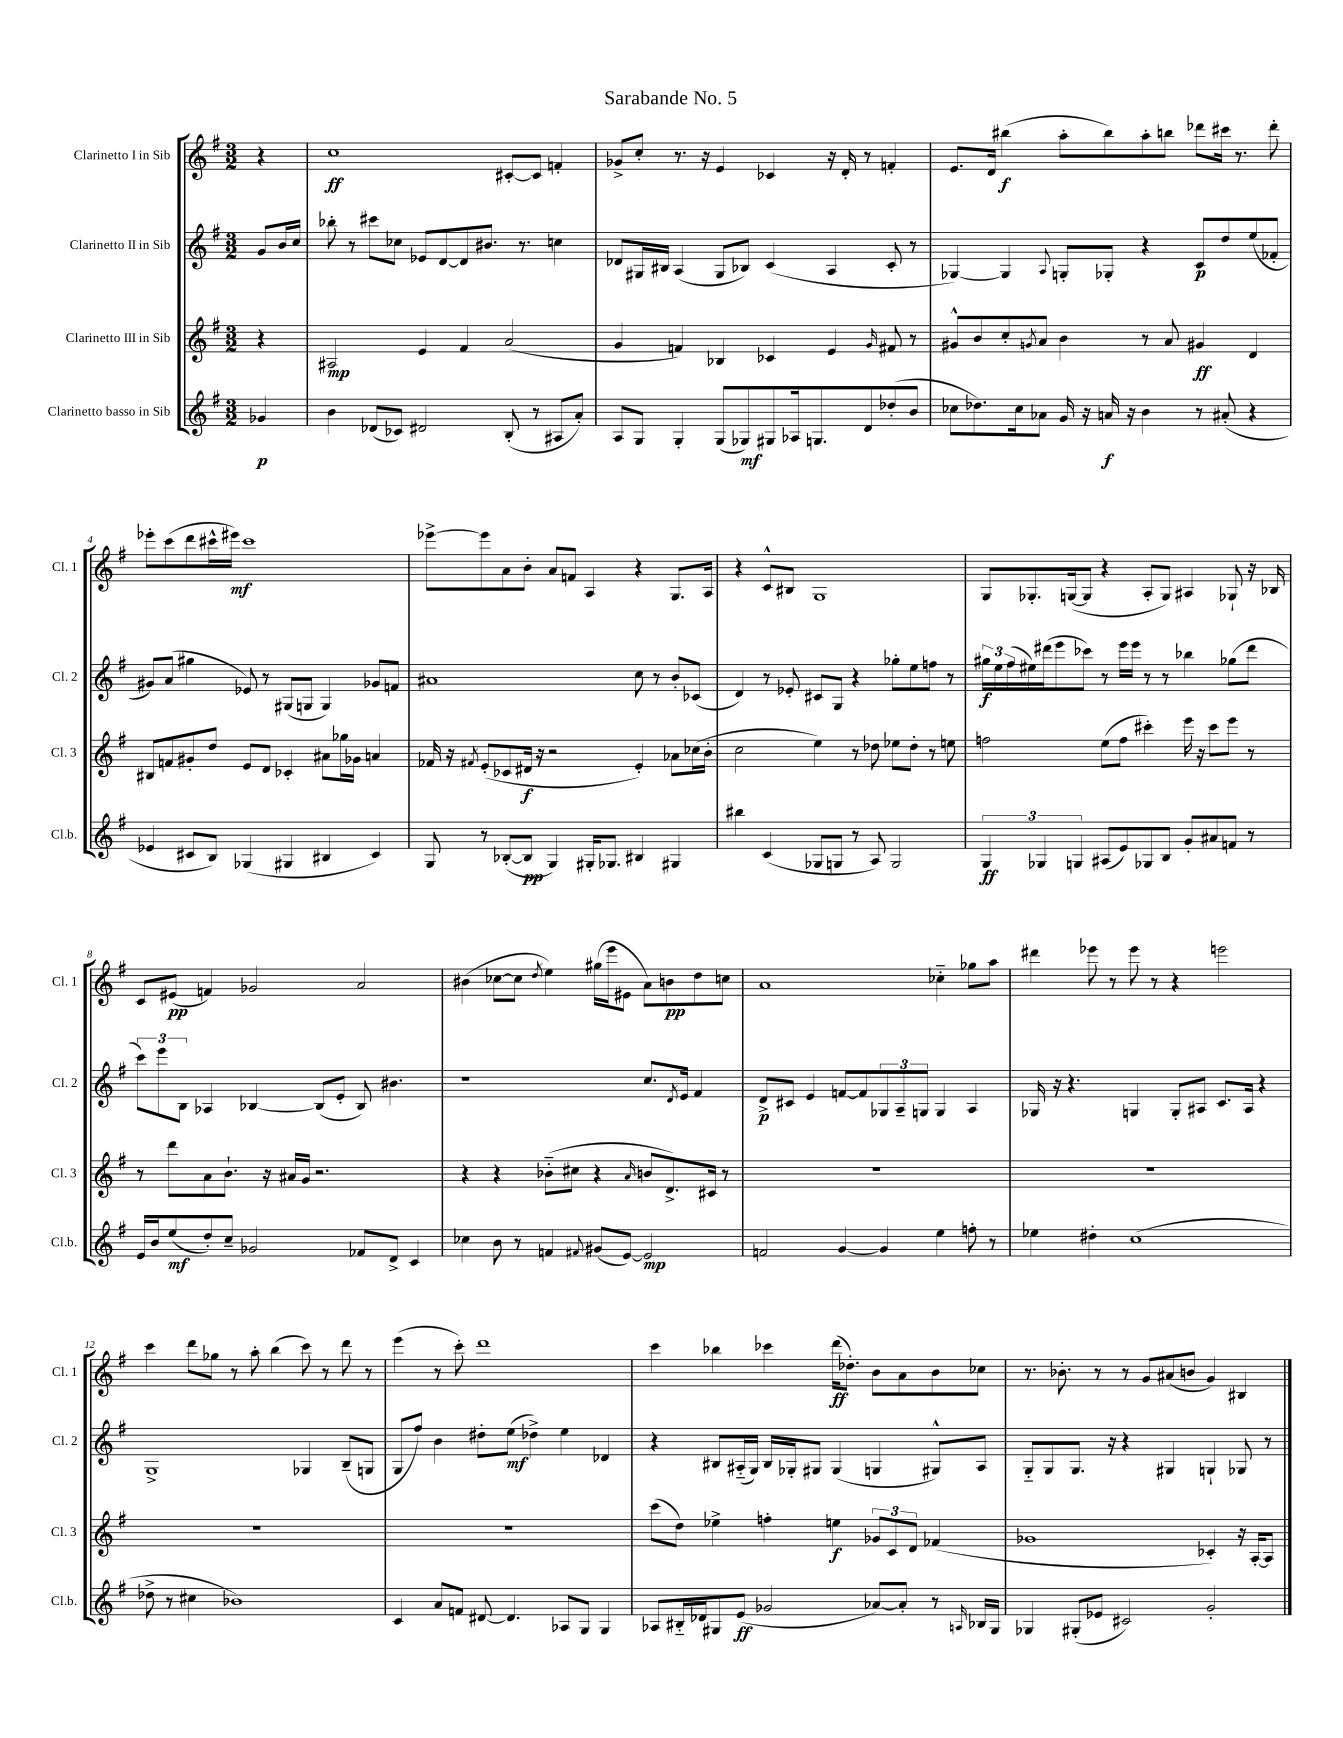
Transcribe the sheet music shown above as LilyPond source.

\header { title = "Sarabande No. 5" }
<<
\new StaffGroup <<
\new Staff = "s0" \with { instrumentName = "Clarinetto I in Sib" shortInstrumentName = "Cl. 1" } {
    \clef treble \key g \major \numericTimeSignature \time 3/2 \partial 4
    r4 |
    c''1\ff cis'8~-. cis'8 f'4-. |
    ges'8-> c''8-. r8. r16 e'4 ces'4 r16 d'16-. r8 f'4-. |
    e'8. d'16 bis''4\f( a''8-. bis''8) a''8-. b''8 des'''8 cis'''16 r8. des'''8-. |
    ees'''8-. c'''8( d'''8 cis'''16-^ eis'''16\mf) cis'''1 |
    ees'''8~-> ees'''8 a'8 b'8-. a'8 f'8 a4 r4 g8. a16 |
    r4 c'8-^ bis8 g1 |
    g8 ges8.-. g16~( g8 r4 a8-. g8) ais4 ges8-! r16 bes16 |
    c'8 eis'8\pp( f'4) ges'2 a'2 |
    bis'4( ces''8~ ces''8 \acciaccatura { d''8 } e''4) gis''16( e'''16 eis'8 a'8) b'8\pp d''8 c''8 |
    a'1 ces''4-_ ges''8 a''8 |
    dis'''4 ees'''8 r8 ees'''8 r8 r4 e'''2 |
    c'''4 d'''8 ges''8 r8 a''8-. b''4( c'''8) r8 d'''8 r8 |
    e'''4( r8 c'''8-.) d'''1 |
    c'''4 bes''4 ces'''4 d'''16\ff( des''8.-.) b'8 a'8 b'8 ces''8 |
    r8. bes'8.-. r8 r8 g'8 ais'8( b'8 g'4) bis4 \bar "|." |
}
\new Staff = "s1" \with { instrumentName = "Clarinetto II in Sib" shortInstrumentName = "Cl. 2" } {
    \clef treble \key g \major \numericTimeSignature \time 3/2 \partial 4
    g'8 b'16 c''16 |
    bes''8-. r8 cis'''8 ces''8 ees'8 d'8~ d'8 bis'8. r8. c''4 |
    des'8 gis16 bis16 a4( gis8 bes8) c'4( a4 c'8-. r8 |
    ges4~) ges4 \appoggiatura { a8 } g8-. ges8-. r4 c'8\p d''8 e''8( fes'8-. |
    gis'8) a'8( gis''4 ees'8) r8 gis8( g8 g4) ges'8 f'8 |
    ais'1 c''8 r8 b'8-. ces'8( |
    d'4) r8 ees'8-. cis'8 g8 r4 ges''8-. e''8 f''8 r8 |
    \tuplet 3/2 { gis''16\f e''16 fis''16( } eis''16) dis'''16( e'''8 ces'''8) r8 e'''16 e'''16 r8 r8 bes''4 ges''8( dis'''8 |
    \tuplet 3/2 { c'''8) e'''8 b8 } aes4 bes4~ bes8( e'8-. bes8) bis'4. |
    r1 c''8. \acciaccatura { d'8 } e'16 fis'4 |
    d'8->\p cis'8 e'4 f'8~ f'8 \tuplet 3/2 { ges8 a8-- g8 } g4 a4 |
    ges16 r16 r4. g4 g8-. ais8 c'8. ais16 r4 |
    g1-> ges4 b8--( g8 |
    g8 fis''8) b'4 dis''8-. e''8\mf( des''4->) e''4 des'4 |
    r4 bis8 ais16-_( g16) bis16 ges16-. gis8 gis4( g4 gis8-^) ais8 |
    g8-_ g8 g8. r16 r4 gis4 g4-! ges8 r8 \bar "|." |
}
\new Staff = "s2" \with { instrumentName = "Clarinetto III in Sib" shortInstrumentName = "Cl. 3" } {
    \clef treble \key g \major \numericTimeSignature \time 3/2 \partial 4
    r4 |
    ais2\mp e'4 fis'4 a'2( |
    g'4 f'4) bes4 ces'4 e'4 \grace { g'16 } fis'8 r8 |
    gis'8-^ b'8 c''8-. \acciaccatura { g'8 } a'8 b'4 r8 a'8 gis'4\ff d'4 |
    bis8 f'8 gis'8-. d''8 e'8 d'8 ces'4-. ais'8 ges''16 ges'16 a'4 |
    fes'16 r16 \acciaccatura { fis'8 } e'8-.( ces'8 dis'16\f r16 r2 e'4-.) aes'8 ces''16( b'16-. |
    c''2 e''4) r8 des''8 ees''8 des''8-. r8 e''8 |
    f''2 e''8( f''8 cis'''4-.) e'''16 r16 cis'''8 e'''8 r8 |
    r8 d'''8 a'8 b'8.-! r16 ais'16 g'16 r2. |
    r4 r4 bes'8-_( cis''8 r4 \grace { a'16 } b'8 d'8.->) cis'16 r8 |
    R1. |
    R1. |
    R1. |
    R1. |
    c'''8( d''8) ees''4-> f''4-. e''4\f \tuplet 3/2 { ges'8 c'8 d'8 } fes'4( |
    ges'1 ces'4-.) r16 a16~-. a8 \bar "|." |
}
\new Staff = "s3" \with { instrumentName = "Clarinetto basso in Sib" shortInstrumentName = "Cl.b." } {
    \clef treble \key g \major \numericTimeSignature \time 3/2 \partial 4
    ges'4\p |
    b'4 des'8( ces'8) dis'2 b8-.( r8 ais8 a'8-.) |
    a8 g8 g4-. g8( ges8\mf) gis8 aes16 g8. d'8 des''8-.( b'8 |
    ces''8 des''8.) ces''16 aes'8 g'16 r16 a'16\f r16 b'4 r8 ais'8-.( r4 |
    ees'4 cis'8 b8) ges4( gis4 bis4 cis'4) |
    g8 r8 bes8~-.( bes8\pp g4) gis16-. ges8. bis4 gis4 |
    bis''4 c'4( ges8 g8 r8 a8) g2 |
    \tuplet 3/2 { g4\ff ges4 g4 } ais8( e'8) ges8 b8 g'8-. ais'8 f'8 r8 |
    e'16 b'16 e''8\mf( d''8-.) c''8-- ges'2 fes'8 d'8-> c'4 |
    ces''4 b'8 r8 f'4 \appoggiatura { fis'8 } gis'8( e'8~) e'2\mp |
    f'2 g'4~ g'4 e''4 f''8-. r8 |
    ees''4 dis''4-. c''1( |
    des''8-> r8 cis''4 bes'1) |
    c'4 a'8 f'8 dis'8~ dis'4. aes8 g8 g4 |
    aes8 bis16-_ des'16 gis8 e'8\ff( ges'2 aes'8~) aes'8-. r8 \grace { a16 } bes16 gis16 |
    ges4 gis8-.( ees'8 cis'2) g'2-. \bar "|." |
}
>>
>>
